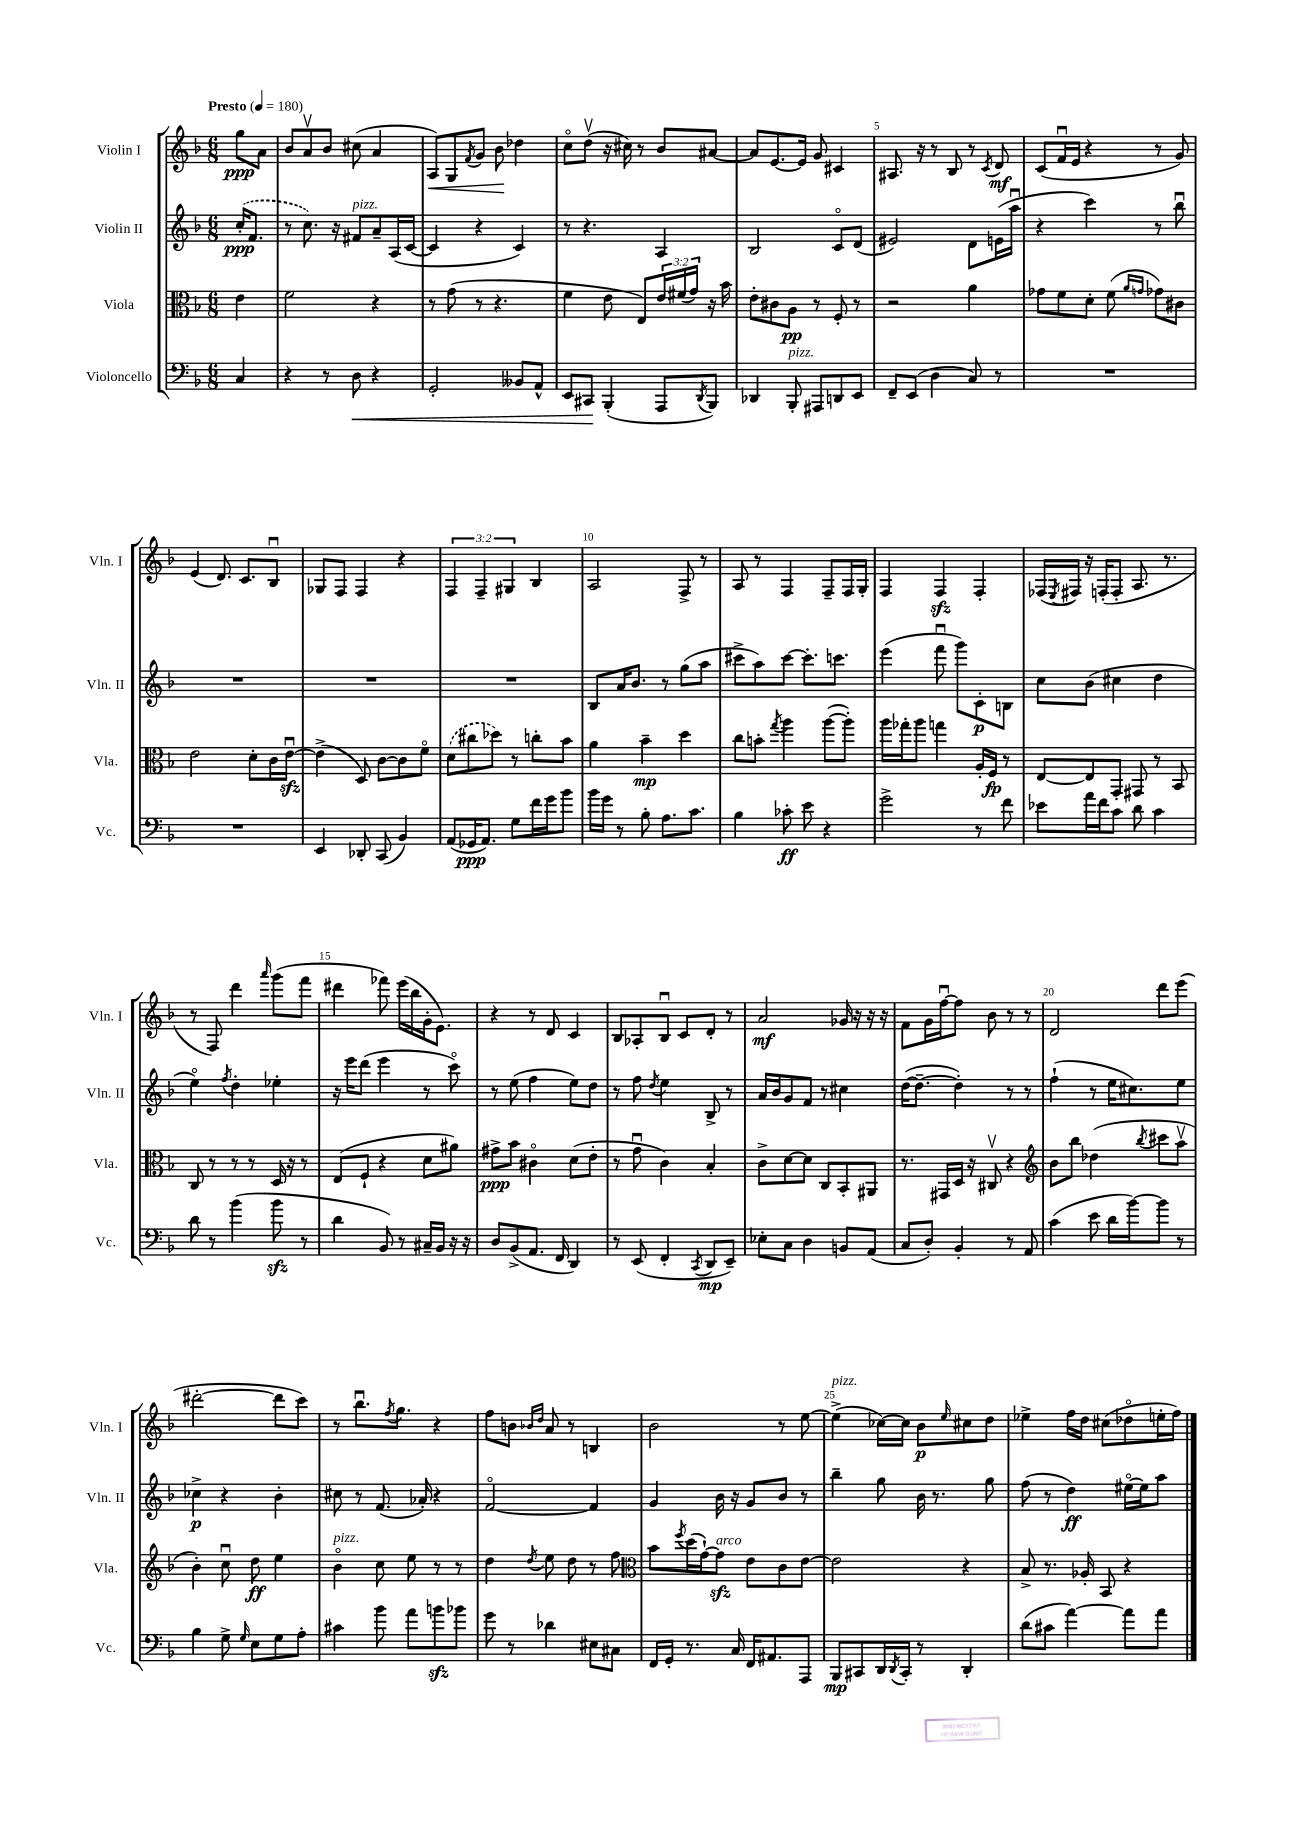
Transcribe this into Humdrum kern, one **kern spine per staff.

**kern	**dynam	**kern	**dynam	**kern	**dynam	**kern	**dynam
*part4	*part4	*part3	*part3	*part2	*part2	*part1	*part1
*staff4	*staff4	*staff3	*staff3	*staff2	*staff2	*staff1	*staff1
*I"Violoncello	*	*I"Viola	*	*I"Violin II	*	*I"Violin I	*
*I'Vc.	*	*I'Vla.	*	*I'Vln. II	*	*I'Vln. I	*
*clefF4	*	*clefC3	*	*clefG2	*	*clefG2	*
*k[b-]	*	*k[b-]	*	*k[b-]	*	*k[b-]	*
*M6/8	*	*M6/8	*	*M6/8	*	*M6/8	*
*MM180	*	*MM180	*	*MM180	*	*MM180	*
=	=	=	=	=	=	=	=
!	!	!	!	!	!	!LO:TX:a:B:t=Presto	!
4C/	.	4e\	.	(16cc'/KL	ppp	8gg\L	ppp
.	.	.	.	8.f/J	.	.	.
.	.	.	.	.	.	8a\J	.
=1	=1	=1	=1	=1	=1	=1	=1
4r	.	2f\	.	8r	.	8b-/L	.
.	.	.	.	8.cc\)	.	8av/	.
8r	.	.	.	.	.	8b-/J	.
.	.	.	.	16r	.	.	.
!	!	!	!	!LO:TX:a:i:t=pizz.	!	!	!
!	!LO:HP:b	!	!	!	!	!	!
8D\	<	.	.	8f#X/L	.	(8cc#X\	.
4r	.	4r	.	8a~/	.	4a/	.
.	.	.	.	(16A/L	.	.	.
.	.	.	.	[16c/JJ	.	.	.
=2	=2	=2	=2	=2	=2	=2	=2
!	!	!	!	!	!	!	!LO:HP:b
2GG'/	.	8r	.	4c/]	.	8A/L)	<
.	.	(8g\	.	.	.	8G/	.
.	.	.	.	.	.	8qf/	.
.	.	8r	.	4r	.	8g/J	.
.	.	4.r	.	.	.	8b-\	.
8BB--X/L	.	.	.	4c/)	.	4dd-X\	[
8AA^^/J	.	.	.	.	.	.	.
=3	=3	=3	=3	=3	=3	=3	=3
8EE/L	.	4f\	.	8r	.	8cc\L	.
8CC#X/J	.	.	.	4.r	.	(8ddv\J	.
(4BBB-'/	[	8e\	.	.	.	16r	.
.	.	.	.	.	.	16cc#X\)	.
.	.	8E/L)	.	.	.	8r	.
8AAA/L	.	24e/L	.	4A/	.	8b-/L	.
.	.	(24f#X/	.	.	.	.	.
.	.	24g/JJ)	.	.	.	.	.
8qDD/	.	.	.	.	.	.	.
8BBB-/J)	.	16r	.	.	.	[8a#X/J	.
.	.	16b-\	.	.	.	.	.
=4	=4	=4	=4	=4	=4	=4	=4
4DD-X/	.	8e'\L	.	2B-/	.	8a#/L]	.
.	.	8c#X\	.	.	.	[8.e/	.
!LO:TX:a:i:t=pizz.	!	!	!	!	!	!	!
8BBB-'/	.	8A\J	pp	.	.	.	.
.	.	.	.	.	.	16e/Jk]	.
8AAA#X/L	.	8r	.	.	.	8g/	.
8DDn/	.	8F'/	.	8c/L	.	4c#X/	.
8EE/J	.	8r	.	(8d/J	.	.	.
=5	=5	=5	=5	=5	=5	=5	=5
8FF~/L	.	2r	.	2e#X/)	.	8.A#X/	.
(8EE/J	.	.	.	.	.	.	.
.	.	.	.	.	.	16r	.
4D\	.	.	.	.	.	8r	.
.	.	.	.	.	.	8B-/	.
8C/)	.	4a\	.	8d\L	.	8r	.
.	.	.	.	.	.	8qc/	.
8r	.	.	.	(16en\L	.	8d/	mf
.	.	.	.	16aau\JJ	.	.	.
=6	=6	=6	=6	=6	=6	=6	=6
2.r	.	8g-X\L	.	4r	.	(8c/L	.
.	.	8f\	.	.	.	16fu/L	.
.	.	.	.	.	.	16e/JJ	.
.	.	8d'\J	.	4ccc\)	.	4r	.
.	.	(8f\	.	.	.	.	.
.	.	16qqa/LL	.	.	.	.	.
.	.	16qqgn/JJ	.	.	.	.	.
.	.	8g-X\L)	.	8r	.	8r	.
.	.	8c#X\J	.	8bb-u\	.	8g/)	.
!!LO:LB:g=z
=7	=7	=7	=7	=7	=7	=7	=7
2.r	.	2e\	.	2.r	.	(4e/	.
.	.	.	.	.	.	8.d/)	.
.	.	.	.	.	.	8.c/L	.
.	.	8d'\L	.	.	.	.	.
.	.	16c\L	.	.	.	8B-u/J	.
.	.	[16ezzu\JJ	.	.	.	.	.
=8	=8	=8	=8	=8	=8	=8	=8
4EE/	.	(4e^\]	.	2.r	.	8G-X/L	.
.	.	.	.	.	.	8F/J	.
8DD-X'/	.	8D/)	.	.	.	4F/	.
(8CC/	.	[8c\L	.	.	.	.	.
4BB-/)	.	8c\]	.	.	.	4r	.
.	.	8f\J	.	.	.	.	.
=9	=9	=9	=9	=9	=9	=9	=9
(8AA/L	.	(8d\L	.	2.r	.	6F/	.
16GG-X/K	ppp	8cc#X\	.	.	.	.	.
.	.	.	.	.	.	6F~/	.
8.AA/J)	.	.	.	.	.	.	.
.	.	8dd-X\J)	.	.	.	.	.
.	.	.	.	.	.	6G#X/	.
8G\L	.	8r	.	.	.	.	.
16f\L	.	8ccn'\L	.	.	.	4B-/	.
16g\J	.	.	.	.	.	.	.
8b-\J	.	8b-\J	.	.	.	.	.
=10	=10	=10	=10	=10	=10	=10	=10
16b-\LL	.	4a\	.	8B-/L	.	2A/	.
16g\JJ	.	.	.	.	.	.	.
8r	.	.	.	16a/K	.	.	.
.	.	.	.	8.b-/J	.	.	.
8B-'\	.	4b-~\	mp	.	.	.	.
8.A\L	.	.	.	8r	.	.	.
.	.	4dd\	.	(8gg\L	.	8F^/	.
8.c\J	.	.	.	.	.	.	.
.	.	.	.	8aa\J	.	8r	.
=11	=11	=11	=11	=11	=11	=11	=11
4B-\	.	8cc\L	.	8ccc#X^\L	.	8A/	.
.	.	8bn'\J	.	8aa\)	.	8r	.
.	.	8qgg/	.	.	.	.	.
8c-X'\	ff	4aa\	.	[8ccc#\J	.	4F/	.
8e\	.	.	.	8.ccc#'\L]	.	.	.
4r	.	([8aa\L	.	.	.	8F~/L	.
.	.	.	.	8.cccn\J	.	.	.
.	.	8aa'\J])	.	.	.	16F/L	.
.	.	.	.	.	.	16G'/JJ	.
=12	=12	=12	=12	=12	=12	=12	=12
2g^\	.	16aa\LL	.	(4eee\	.	4F/	.
.	.	16gg-X'\J	.	.	.	.	.
.	.	8aa\J	.	.	.	.	.
.	.	4ggn\	.	8fffu\	.	4Fzz/	.
.	.	.	.	8ggg\L)	.	.	.
8r	.	16A'/LL	.	8c'\	p	4F'/	.
.	.	16F/JJ	fp	.	.	.	.
8f\	.	8r	.	8Bn\J	.	.	.
=13	=13	=13	=13	=13	=13	=13	=13
8e-X\L	.	[8E/L	.	8cc\L	.	(16F-X/LL	.
.	.	.	.	.	.	8qE/	.
.	.	.	.	.	.	16F#X/JJ)	.
16a\L	.	8E/]	.	(8b-\J	.	16r	.
16f\J	.	.	.	.	.	(16Fn'/KL	.
8c\J	.	8GG'/J	.	4cc#X\	.	8F'/J	.
8d\	.	8GG#X/	.	.	.	8.A/	.
4c\	.	8r	.	4dd\	.	.	.
.	.	.	.	.	.	8.r	.
.	.	8BB-/	.	.	.	.	.
!!LO:LB:g=z
=14	=14	=14	=14	=14	=14	=14	=14
8d\	.	8C/	.	4ee\)	.	8r	.
8r	.	8r	.	.	.	8F/)	.
.	.	.	.	8qff/	.	.	.
(4b-\	.	8r	.	4dd'\	.	4ddd\	.
.	.	8r	.	.	.	.	.
.	.	.	.	.	.	16qqaaa/	.
8b-zz\	.	16D/	.	4ee-X'\	.	(8ggg\L	.
.	.	16r	.	.	.	.	.
8r	.	8r	.	.	.	8fff\J	.
=15	=15	=15	=15	=15	=15	=15	=15
4d\	.	(8E/L	.	16r	.	4ddd#X\	.
.	.	.	.	16eee\KL	.	.	.
.	.	8F`/J	.	(8ddd\J	.	.	.
8BB-/)	.	4r	.	4eee\	.	8fff-X\)	.
8r	.	.	.	.	.	(16eee\LL	.
.	.	.	.	.	.	16bb-\	.
16C#X~/LL	.	8d\L	.	8r	.	16g'\J	.
16BB-/JJ	.	.	.	.	.	8.e\J)	.
16r	.	8a#X\J)	.	8ccc\)	.	.	.
16r	.	.	.	.	.	.	.
=16	=16	=16	=16	=16	=16	=16	=16
8D/L	.	8g#X^\L	ppp	8r	.	4r	.
(8BB-^/	.	8b-\J	.	(8ee\	.	.	.
8.AA/J	.	4c#X\	.	4ff\	.	8r	.
.	.	.	.	.	.	8d/	.
16FF/	.	.	.	.	.	.	.
4DD/)	.	(8d\L	.	8ee\L)	.	4c/	.
.	.	8e'\J	.	8dd\J	.	.	.
=17	=17	=17	=17	=17	=17	=17	=17
8r	.	8r	.	8r	.	8B-/L	.
(8EE/	.	8gu\	.	8ff\	.	8A-X'/	.
.	.	.	.	8qdd/	.	.	.
4FF'/	.	4c\)	.	4ee\	.	8B-u/J	.
.	.	.	.	.	.	8c/L	.
8qCC/	.	.	.	.	.	.	.
8DD/L	mp	4B-'/	.	8B-^/	.	8d'/J	.
8EE~/J)	.	.	.	8r	.	8r	.
=18	=18	=18	=18	=18	=18	=18	=18
8E-X'\L	.	8c^\L	.	16a/LL	.	2a/	mf
.	.	.	.	16b-/J	.	.	.
8C\J	.	[8d\	.	8g/	.	.	.
4D\	.	8d\J]	.	8f/J	.	.	.
.	.	8C/L	.	8r	.	.	.
8BBn/L	.	8BB-'/	.	4cc#X\	.	16g-X/	.
.	.	.	.	.	.	16r	.
(8AA/J	.	8AA#X/J	.	.	.	16r	.
.	.	.	.	.	.	16r	.
=19	=19	=19	=19	=19	=19	=19	=19
8C/L	.	8.r	.	([16dd\KL	.	8f\L	.
.	.	.	.	8.dd~\J_	.	.	.
8D'/J)	.	.	.	.	.	16g\L	.
.	.	16GG#X/LL	.	.	.	[16ffu\J	.
4BB-'/	.	16D/JJ	.	4dd'\])	.	8ff\J]	.
.	.	16r	.	.	.	.	.
.	.	8C#Xv/	.	.	.	8b-\	.
8r	.	4r	.	8r	.	8r	.
8AA/	.	.	.	8r	.	8r	.
=20	=20	=20	=20	=20	=20	=20	=20
*	*	*clefG2	*	*	*	*	*
(4c\	.	8b-\L	.	(4ff`\	.	2d/	.
.	.	8bb-\J	.	.	.	.	.
8e\	.	(4dd-X\	.	8r	.	.	.
16d\LL	.	.	.	16ee\KL	.	.	.
[16b-\J)	.	.	.	8.cc#X\)	.	.	.
.	.	8qbb-/	.	.	.	.	.
8b-\J]	.	8ccc#X\L	.	.	.	8ddd\L	.
8r	.	8aav\J	.	8ee\J	.	(8eee\J	.
!!LO:LB:g=z
=21	=21	=21	=21	=21	=21	=21	=21
4B-\	.	4b-'\)	.	4cc-X^\	p	[2ddd#X'\	.
8G^\	.	8ccu\	.	4r	.	.	.
16qqG/	.	.	.	.	.	.	.
8E\L	.	8dd\	ff	.	.	.	.
8G\	.	4ee\	.	4b-'\	.	8ddd#\L]	.
8A'\J	.	.	.	.	.	8ccc\J)	.
=22	=22	=22	=22	=22	=22	=22	=22
!	!	!LO:TX:a:i:t=pizz.	!	!	!	!	!
4c#X\	.	4b-\	.	8cc#X\	.	8r	.
.	.	.	.	8r	.	8.bb-u\L	.
8b-\	.	8cc\	.	(8.f/	.	.	.
.	.	.	.	.	.	8qff/	.
.	.	.	.	.	.	8.gg\J	.
8a\L	.	8ee\	.	.	.	.	.
.	.	.	.	16a-X'/)	.	.	.
8bnzz\	.	8r	.	4r	.	4r	.
8b-X\J	.	8r	.	.	.	.	.
=23	=23	=23	=23	=23	=23	=23	=23
8g\	.	4dd\	.	[2f/	.	8ff\L	.
8r	.	.	.	.	.	8bn\J	.
.	.	.	.	.	.	16qqb-X/LL	.
.	.	8qdd/	.	.	.	16qqdd/JJ	.
4d-X\	.	8ee\	.	.	.	8a/	.
.	.	8dd\	.	.	.	8r	.
8E#X\L	.	8r	.	4f/]	.	4Bn/	.
8C#X\J	.	8ff\	.	.	.	.	.
=24	=24	=24	=24	=24	=24	=24	=24
*	*	*clefC3	*	*	*	*	*
16FF/LL	.	8b-\L	.	4g/	.	2b-\	.
16GG'/JJ	.	.	.	.	.	.	.
.	.	8qff/	.	.	.	.	.
8.r	.	(16dd\L	.	.	.	.	.
.	.	[16g`\J)	.	.	.	.	.
!	!	!LO:TX:a:i:t=arco	!	!	!	!	!
.	.	8gzz\J]	.	16b-\	.	.	.
16C/	.	.	.	16r	.	.	.
16FF/KL	.	8e\L	.	8g/L	.	.	.
8.AA#X/	.	.	.	.	.	.	.
.	.	8c\	.	8b-/J	.	8r	.
8AAA/J	.	[8e\J	.	8r	.	[8ee\	.
=25	=25	=25	=25	=25	=25	=25	=25
!	!	!	!	!	!	!LO:TX:a:i:t=pizz.	!
8BBB-/L	mp	2e\]	.	4bb-~\	.	(4ee^\]	.
8CC#X/	.	.	.	.	.	.	.
16DD/L	.	.	.	8gg\	.	[16cc-X\LL)	.
8qDD/	.	.	.	.	.	.	.
16CC#'/JJ	.	.	.	.	.	16cc-\JJ]	.
8r	.	.	.	16b-\	.	8b-\L	p
.	.	.	.	8.r	.	.	.
.	.	.	.	.	.	16qqee/	.
4DD'/	.	4r	.	.	.	8cc#X\	.
.	.	.	.	8gg\	.	8dd\J	.
=26	=26	=26	=26	=26	=26	=26	=26
(8d\L	.	8B-^/	.	(8ff\	.	4ee-X^\	.
8c#X\J	.	8.r	.	8r	.	.	.
[4a\)	.	.	.	4dd\)	ff	16ff\LL	.
.	.	16A-X'/	.	.	.	16dd\JJ	.
.	.	8BB-/	.	.	.	(8cc#X\L	.
8a\L]	.	4r	.	[16ee#X\LL	.	8dd-X\	.
.	.	.	.	16ee#\J]	.	.	.
8a\J	.	.	.	8aa\J	.	16een'\L	.
.	.	.	.	.	.	16ff\JJ)	.
==	==	==	==	==	==	==	==
*-	*-	*-	*-	*-	*-	*-	*-
